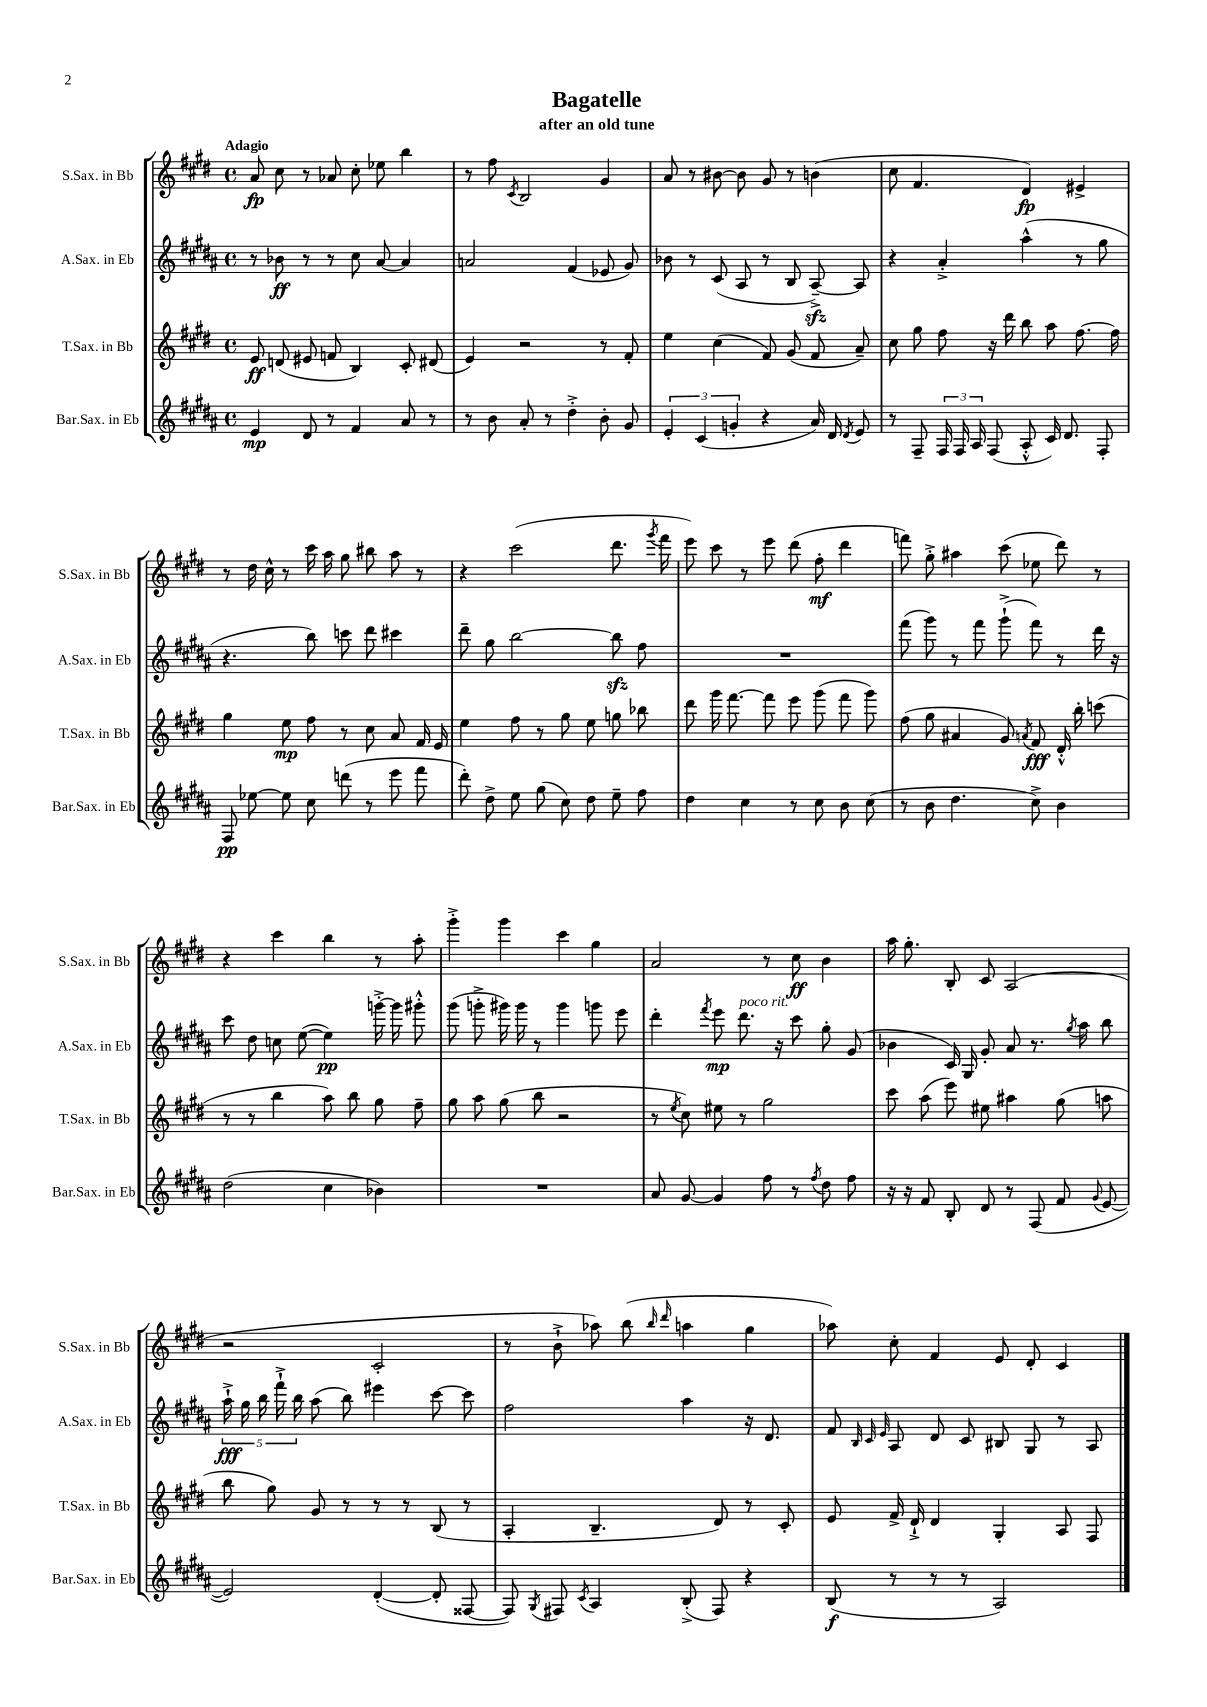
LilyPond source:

\header { title = "Bagatelle" subtitle = "after an old tune" }
<<
\new StaffGroup <<
\new Staff = "s0" \with { instrumentName = "S.Sax. in Bb" shortInstrumentName = "S.Sax. in Bb" } {
    \clef treble \key e \major \defaultTimeSignature \time 4/4 \tempo "Adagio"
    \autoBeamOff a'8\fp cis''8 r8 aes'8 cis''8-. ees''8 b''4 |
    r8 fis''8 \acciaccatura { cis'8 } b2 gis'4 |
    a'8 r8 bis'8~ bis'8 gis'8 r8 b'4( |
    cis''8 fis'4. dis'4\fp) eis'4-> |
    r8 dis''16 cis''16-^ r8 cis'''16 a''16 gis''8 bis''8 a''8 r8 |
    r4 cis'''2( dis'''8. \acciaccatura { gis'''8 } fis'''16 |
    e'''8) cis'''8 r8 e'''8 dis'''8( fis''8-.\mf dis'''4 |
    f'''8) gis''8-.-> ais''4 cis'''8( ees''8 dis'''8) r8 |
    r4 cis'''4 b''4 r8 a''8-. |
    gis'''4-.-> gis'''4 cis'''4 gis''4 |
    a'2 r8 cis''8\ff b'4 |
    a''16 gis''8.-. b8-. cis'8 a2( |
    r2 cis'2-. |
    r8 b'8-!-> aes''8) b''8( \grace { b''16 dis'''16 } a''4 gis''4 |
    aes''8) cis''8-. fis'4 e'8 dis'8-. cis'4 \bar "|." |
}
\new Staff = "s1" \with { instrumentName = "A.Sax. in Eb" shortInstrumentName = "A.Sax. in Eb" } {
    \clef treble \key b \major \defaultTimeSignature \time 4/4
    \autoBeamOff r8 bes'8\ff r8 r8 cis''8 ais'8~ ais'4 |
    a'2 fis'4( ees'8 gis'8) |
    bes'8 r8 cis'8( ais8 r8 b8 ais8~--->\sfz) ais8 |
    r4 ais'4-.-> ais''4-^( r8 gis''8 |
    r4. b''8) c'''8 dis'''8 cis'''4 |
    dis'''8-- gis''8 b''2~ b''8\sfz fis''8 |
    R1 |
    fis'''8( gis'''8) r8 fis'''8 gis'''8-!->( fis'''8) r8 dis'''16 r16 |
    cis'''8 dis''8 c''8 e''8~( e''4\pp) g'''16~-.-> g'''16 gis'''8-.-^ |
    gis'''8( g'''8-.-> gis'''16) gis'''16 r8 gis'''4 g'''8 e'''8 |
    dis'''4-. \acciaccatura { fis'''8 } e'''8\mp dis'''8.^\markup { \italic "poco rit." } r16 cis'''8 gis''8-. gis'8( |
    bes'4 cis'16) gis16 gis'8-. ais'8 r8. \acciaccatura { gis''8 } ais''16 b''8 |
    \tuplet 5/4 { ais''16-!->\fff gis''16 b''16 fis'''16-!-> b''16 } ais''8( b''8) eis'''4 cis'''8~ cis'''8 |
    fis''2 ais''4 r16 dis'8. |
    fis'8 \grace { b32 cis'32 e'32 } ais8 dis'8 cis'8 bis8 gis8 r8 ais8 \bar "|." |
}
\new Staff = "s2" \with { instrumentName = "T.Sax. in Bb" shortInstrumentName = "T.Sax. in Bb" } {
    \clef treble \key e \major \defaultTimeSignature \time 4/4
    \autoBeamOff e'8\ff d'8( eis'8 f'8 b4) cis'8-. dis'8( |
    e'4) r2 r8 fis'8-. |
    e''4 cis''4( fis'8) gis'8( fis'8 a'8--) |
    cis''8 gis''8 fis''8 r16 dis'''16 b''8 a''8 fis''8.~ fis''16 |
    gis''4 e''8\mp fis''8 r8 cis''8 a'8 fis'16 e'16 |
    e''4 fis''8 r8 gis''8 e''8 g''8 bes''8 |
    dis'''8 gis'''16 fis'''8.~ fis'''8 e'''8 gis'''8( fis'''8 gis'''8) |
    fis''8( gis''8 ais'4 gis'8) \acciaccatura { a'8 } fis'8\fff dis'16-.-^ b''16-. c'''8( |
    r8 r8 b''4 a''8) b''8 gis''8 fis''8-- |
    gis''8 a''8 gis''8( b''8 r2 |
    r8 \acciaccatura { e''8 } cis''8) eis''8 r8 gis''2 |
    cis'''8 a''8( e'''8) eis''8 ais''4 gis''8( a''8 |
    b''8 gis''8) gis'8 r8 r8 r8 b8( r8 |
    a4-. b4.-- dis'8) r8 cis'8-. |
    e'8 fis'16-> dis'16-!-> dis'4 gis4-. a8 fis8 \bar "|." |
}
\new Staff = "s3" \with { instrumentName = "Bar.Sax. in Eb" shortInstrumentName = "Bar.Sax. in Eb" } {
    \clef treble \key b \major \defaultTimeSignature \time 4/4
    \autoBeamOff e'4\mp dis'8 r8 fis'4 ais'8 r8 |
    r8 b'8 ais'8-. r8 dis''4-.-> b'8-. gis'8 |
    \tuplet 3/2 { e'4-. cis'4( g'4-. } r4 ais'16) dis'16 \acciaccatura { dis'8 } e'8 |
    r8 fis8-- \tuplet 3/2 { fis16 fis16 ais16 } fis8( ais8-.-^ cis'16) dis'8. fis8-. |
    fis8\pp ees''8~ ees''8 cis''8 d'''8( r8 e'''8 fis'''8 |
    dis'''8-.) dis''8-> e''8 gis''8( cis''8) dis''8 e''8-- fis''8 |
    dis''4 cis''4 r8 cis''8 b'8 cis''8( |
    r8 b'8 dis''4. cis''8->) b'4 |
    dis''2( cis''4 bes'4) |
    R1 |
    ais'8 gis'8~ gis'4 fis''8 r8 \acciaccatura { fis''8 } dis''8 fis''8 |
    r16 r16 fis'8 b8-. dis'8 r8 fis8( fis'8 \appoggiatura { gis'8 } e'8~ |
    e'2) dis'4~-.( dis'8-. fisis8~ |
    fisis8) \acciaccatura { gis8 } fis8 \acciaccatura { cis'8 } ais4 b8-.->( fis8) r4 |
    b8\f( r8 r8 r8 ais2) \bar "|." |
}
>>
>>
\layout { \context { \Score \remove "Bar_number_engraver" } }
